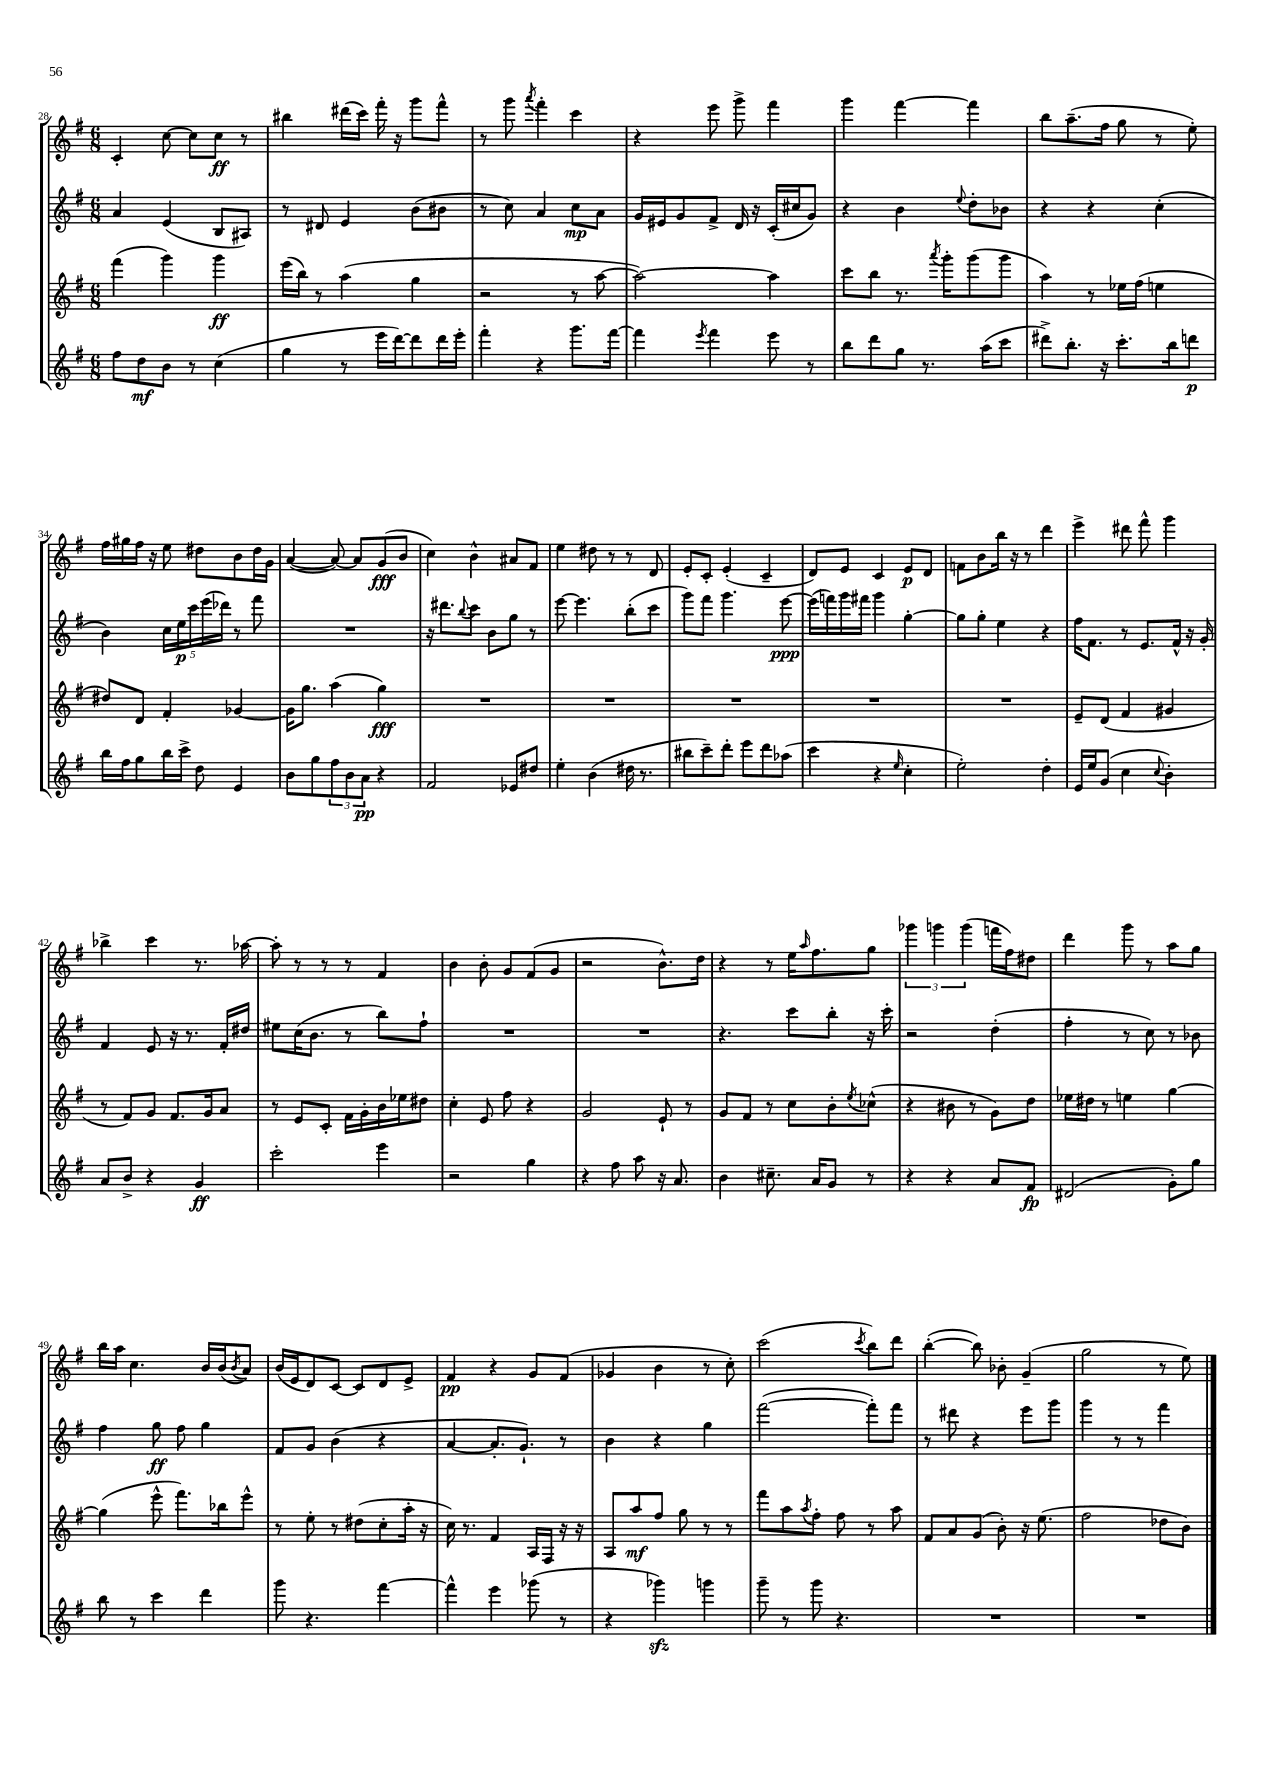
<<
\new StaffGroup <<
\new Staff = "s0" {
    \clef treble \key g \major \numericTimeSignature \time 6/8
    c'4-. c''8~ c''8 c''8\ff r8 |
    bis''4 dis'''16( c'''16) fis'''16-. r16 g'''8 fis'''8-^ |
    r8 g'''8 \acciaccatura { a'''8 } fis'''4-. c'''4 |
    r4 e'''8 g'''8-> fis'''4 |
    g'''4 fis'''4~ fis'''4 |
    b''8 a''8.--( fis''16 g''8 r8 e''8-.) |
    fis''16 gis''16 fis''16 r16 e''8 dis''8 b'8 dis''16 g'16 |
    a'4~( a'8~) a'8 g'8\fff( b'8 |
    c''4) b'4-^ ais'8 fis'8 |
    e''4 dis''8 r8 r8 d'8 |
    e'8-. c'8-. e'4-.( c'4-- |
    d'8) e'8 c'4 e'8\p d'8 |
    f'8 b'8 b''16 r16 r8 d'''4 |
    e'''4-> dis'''8 fis'''8-^ g'''4 |
    bes''4-> c'''4 r8. aes''16~ |
    aes''8-. r8 r8 r8 fis'4 |
    b'4 b'8-. g'8 fis'8( g'8 |
    r2 b'8.-^) d''16 |
    r4 r8 e''16 \grace { a''16 } fis''8. g''8 |
    \tuplet 3/2 { ges'''4 g'''4 g'''4( } f'''16 fis''16) dis''8 |
    d'''4 g'''8 r8 a''8 g''8 |
    b''16 a''16 c''4. b'16 b'16( \acciaccatura { b'8 } a'8) |
    b'16( e'16 d'8) c'8~ c'8 d'8 e'8-> |
    fis'4\pp r4 g'8 fis'8( |
    ges'4 b'4 r8 c''8-.) |
    c'''2( \acciaccatura { c'''8 } b''8) d'''8 |
    b''4~-.( b''8) bes'8-. g'4--( |
    g''2 r8 e''8) \bar "|." |
}
\new Staff = "s1" {
    \clef treble \key g \major \numericTimeSignature \time 6/8
    a'4 e'4( b8 ais8) |
    r8 dis'8 e'4 b'8( bis'8 |
    r8 c''8) a'4 c''8\mp a'8 |
    g'16 eis'16 g'8 fis'8-> d'16 r16 c'16-.( cis''16 g'8) |
    r4 b'4 \appoggiatura { e''8 } d''8-. bes'8 |
    r4 r4 c''4-.( |
    b'4) \tuplet 5/4 { c''16 e''16\p c'''16 e'''16( des'''16) } r8 fis'''8 |
    R2. |
    r16 dis'''8. \appoggiatura { b''8 } c'''8 b'8 g''8 r8 |
    e'''8~ e'''4. b''8-.( c'''8 |
    g'''8) fis'''8 g'''4. e'''8~\ppp |
    e'''16( f'''16) g'''16 fis'''16 g'''4 g''4~-. |
    g''8 g''8-. e''4 r4 |
    fis''16 fis'8. r8 e'8. fis'16-^ r16 g'16-. |
    fis'4 e'8 r16 r8. fis'16-. dis''16 |
    eis''8 c''16( b'8. r8 b''8) fis''8-! |
    R2. |
    R2. |
    r4. c'''8 b''8-. r16 c'''16-. |
    r2 d''4-.( |
    fis''4-. r8 c''8) r8 bes'8 |
    fis''4 g''8\ff fis''8 g''4 |
    fis'8 g'8 b'4( r4 |
    a'4~ a'8.-. g'8.-!) r8 |
    b'4 r4 g''4 |
    fis'''2~( fis'''8-.) fis'''8 |
    r8 dis'''8 r4 e'''8 g'''8 |
    g'''4 r8 r8 fis'''4 \bar "|." |
}
\new Staff = "s2" {
    \clef treble \key g \major \numericTimeSignature \time 6/8
    fis'''4( g'''4) g'''4\ff |
    e'''16( b''16) r8 a''4( g''4 |
    r2 r8 a''8~ |
    a''2~) a''4 |
    c'''8 b''8 r8. \acciaccatura { a'''8 } g'''16-. g'''8( g'''8 |
    a''4) r8 ees''16 fis''16( e''4 |
    dis''8) d'8 fis'4-. ges'4~ |
    ges'16 g''8. a''4( g''4\fff) |
    R2. |
    R2. |
    R2. |
    R2. |
    R2. |
    e'8-- d'8( fis'4 gis'4 |
    r8 fis'8) g'8 fis'8. g'16 a'8 |
    r8 e'8 c'8-. fis'16 g'16-. b'16 ees''16 dis''8 |
    c''4-. e'8 fis''8 r4 |
    g'2 e'8-! r8 |
    g'8 fis'8 r8 c''8 b'8-. \acciaccatura { e''8 } ces''8-^( |
    r4 bis'8 r8 g'8) d''8 |
    ees''16 dis''16 r8 e''4 g''4~ |
    g''4( e'''8-^ fis'''8.) bes''16 e'''8-^ |
    r8 e''8-. r8 dis''8( c''8-. a''16-. r16 |
    c''16) r8. fis'4 a16 fis16 r16 r16 |
    a8 a''8\mf fis''8 g''8 r8 r8 |
    fis'''8 a''8 \acciaccatura { a''8 } fis''8-. fis''8 r8 a''8 |
    fis'8 a'8 g'8( b'8-.) r16 e''8.( |
    fis''2 des''8 b'8) \bar "|." |
}
\new Staff = "s3" {
    \clef treble \key g \major \numericTimeSignature \time 6/8
    fis''8 d''8\mf b'8 r8 c''4( |
    g''4 r8 e'''16 d'''16~) d'''8 d'''16 e'''16-. |
    fis'''4-. r4 g'''8. fis'''16~ |
    fis'''4 \acciaccatura { e'''8 } fis'''4 e'''8 r8 |
    b''8 d'''8 g''8 r8. a''16( c'''8 |
    dis'''8->) b''8.-. r16 c'''8.-. b''16 d'''8\p |
    b''16 fis''16 g''8 b''16 c'''16-> d''8 e'4 |
    b'8 g''8 \tuplet 3/2 { fis''8 b'8 a'8\pp } r4 |
    fis'2 ees'8 dis''8 |
    e''4-. b'4( dis''16 r8. |
    bis''8 c'''8--) d'''8-. e'''8 d'''8 aes''8( |
    c'''4 r4 \grace { e''16 } c''4-. |
    e''2-.) d''4-. |
    e'16 e''16 g'8( c''4 \appoggiatura { c''8 } b'4-.) |
    a'8 b'8-> r4 g'4\ff |
    c'''2-. e'''4 |
    r2 g''4 |
    r4 fis''8 a''8 r16 a'8. |
    b'4 cis''8.-- a'16 g'8 r8 |
    r4 r4 a'8 fis'8\fp |
    dis'2( g'8-.) g''8 |
    b''8 r8 c'''4 d'''4 |
    g'''8 r4. fis'''4~ |
    fis'''4-^ e'''4 ges'''8( r8 |
    r4 ges'''4\sfz) g'''4 |
    g'''8-- r8 g'''8 r4. |
    R2. |
    R2. \bar "|." |
}
>>
>>
\layout { \context { \Score currentBarNumber = #28 } }
